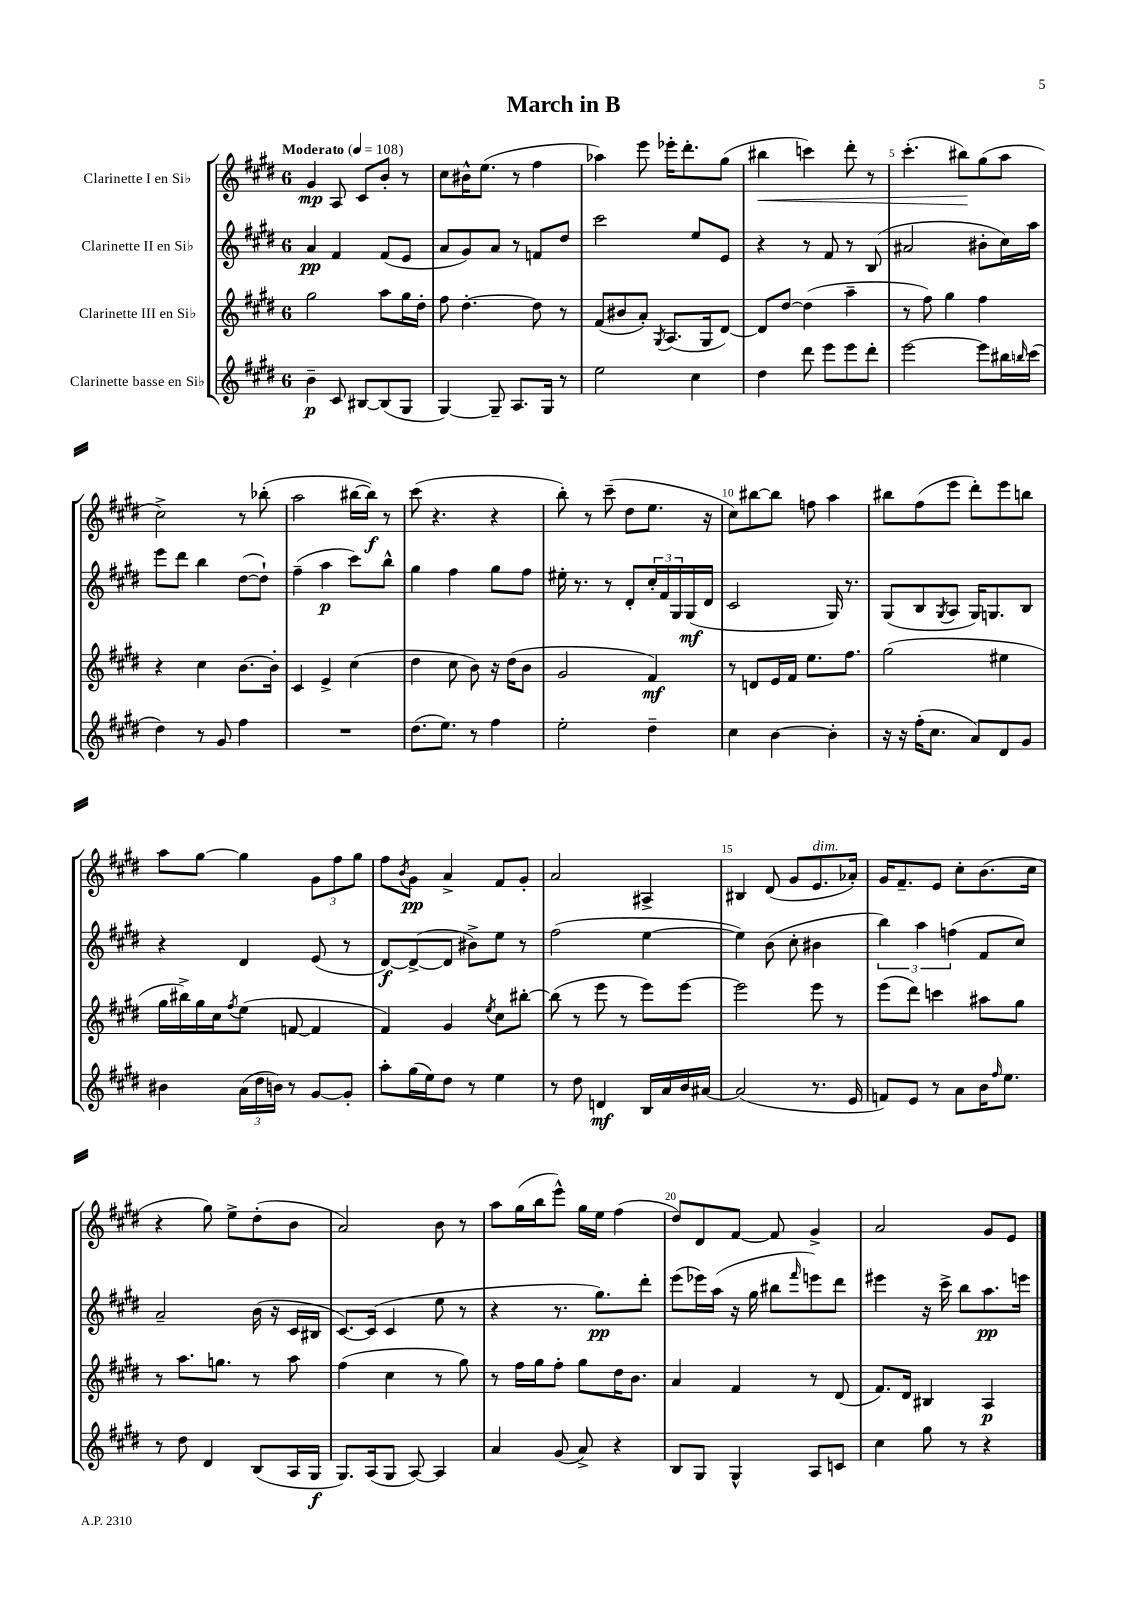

**kern	**kern	**kern	**kern
*staff4	*staff3	*staff2	*staff1
*clefG2	*clefG2	*clefG2	*clefG2
*k[f#c#g#d#]	*k[f#c#g#d#]	*k[f#c#g#d#]	*k[f#c#g#d#]
*M6/8	*M6/8	*M6/8	*M6/8
*MM108	*MM108	*MM108	*MM108
4b~	2gg#	4a	4g#
8c#	.	4f#	8A
[8B#	.	.	8c#
(8B#]	8aa	(8f#	8b'
8G#	16gg#	8e	8r
.	16dd#'	.	.
=	=	=	=
[4G#)	8ff#	8a	8cc#
.	[4.dd#'	8g#)	16b#^^
.	.	.	(8.ee
8G#~]	.	8a	.
8.A	.	8r	8r
.	8dd#]	8f	4ff#
16G#	.	.	.
8r	8r	8dd#	.
=	=	=	=
2ee	(8f#	2ccc#	4aa-)
.	8b#	.	.
.	8a')	.	8eee
.	8qG#	.	.
.	(8.A	.	16eee-'
.	.	.	8.ddd#'
4cc#	.	8ee	.
.	16G#	.	.
.	[8d#)	8e	(8gg#
=	=	=	=
4dd#	8d#]	4r	4bb#
.	[8dd#	.	.
8ddd#	(4dd#]	8r	4ccc)
8eee	.	8f#	.
8eee	4aa~	8r	8ddd#'
8ddd#'	.	(8B	8r
=	=	=	=
[2eee	8r	2a#	(4.ccc#'
.	8ff#)	.	.
.	4gg#	.	.
.	.	.	8bb#)
8eee]	4ff#	8b#'	(8gg#
16bb#	.	16cc#)	8aa
16qqbb	.	.	.
(16ccc#	.	16aa	.
=	=	=	=
4dd#)	4r	8eee	2cc#^)
.	.	8ddd#	.
8r	4cc#	4bb	.
8g#	.	.	.
4ff#	[8.b	([8dd#	8r
.	.	8dd#`])	(8bb-'
.	16b']	.	.
=	=	=	=
2.r	4c#	(4ff#~	2aa
.	4e^	4aa	.
.	(4cc#	8ccc#)	[16bb#
.	.	.	16bb#])
.	.	8bb^^	8r
=	=	=	=
(8.dd#	4dd#	4gg#	(8ccc#
.	.	.	4.r
8.ee)	.	.	.
.	8cc#	4ff#	.
8r	8b)	.	.
4ff#	16r	8gg#	4r
.	(16dd#	.	.
.	8b	8ff#	.
=	=	=	=
2ee'	2g#	16ee#'	8bb')
.	.	8.r	.
.	.	.	8r
.	.	8r	(8ccc#~
.	.	8d#'	8dd#
4dd#~	4f#)	24cc#'	8.ee
.	.	24f#	.
.	.	24G#	.
.	.	(16G#	.
.	.	16d#	16r
=	=	=	=
4cc#	8r	2c#	8cc#)
.	8d	.	[8bb#
[4b	16e	.	8bb#]
.	16f#	.	.
.	8.ee	.	8ff
4b']	.	16G#)	4aa
.	8.ff#	8.r	.
=	=	=	=
16r	(2gg#	(8G#	8bb#
16r	.	.	.
(16ff#'	.	8B	(8ff#
8.cc#	.	.	.
.	.	8qG#	.
.	.	8A	8eee
8a)	.	16G#)	8ddd#')
.	.	8.G	.
8d#	4ee#	.	8eee
8g#	.	8B	8bb
=	=	=	=
4b#	16gg#	4r	8aa
.	16bb#^)	.	.
.	16gg#	.	[8gg#
.	16cc#	.	.
.	8qff#	.	.
(24a	(8ee	4d#	4gg#]
24dd#	.	.	.
24b)	.	.	.
8r	[8f	.	.
[8g#	4f]	(8e	12g#
.	.	.	12ff#
8g#']	.	8r	.
.	.	.	12gg#
=	=	=	=
8aa'	4f#)	[8d#)	8ff#
.	.	.	8qb
(16gg#	.	(8d#^_	8g#
16ee)	.	.	.
8dd#	4g#	8d#]	4a^
8r	.	8b#^)	.
.	8qee	.	.
4ee	8cc#	8ee	8f#
.	[8bb#'	8r	8g#'
=	=	=	=
8r	(8bb#]	(2ff#	2a
8dd#	8r	.	.
4d	8eee	.	.
.	8r	.	.
16B	8eee)	[4ee	4A#^
16a	.	.	.
16b	[8eee	.	.
[16a#	.	.	.
=	=	=	=
(2a#]	2eee]	4ee])	4B#
.	.	(8b	(8d#
.	.	8cc#'	8g#
8.r	8eee	4b#	8.e
.	8r	.	.
16e	.	.	16a-')
=	=	=	=
8f)	(8eee	6bb)	16g#
.	.	.	8.f#~
8e	8ddd#)	.	.
.	.	6aa	.
8r	4ccc	.	8e
.	.	(6ff	.
8a	.	.	8cc#'
16b	8aa#	8f#	(8.b
16qqff#	.	.	.
8.ee	.	.	.
.	8gg#	8cc#)	.
.	.	.	16cc#
=	=	=	=
8r	8r	2a~	4r
8dd#	8.aa	.	.
4d#	.	.	8gg#)
.	8.gg	.	.
.	.	.	8ee^
(8B	8r	(16b	(8dd#'
.	.	16r	.
16A	8aa	16c#	8b
16G#	.	16B#	.
=	=	=	=
8.G#)	(4ff#	[8.c#)	2a)
(16A	.	(16c#]	.
8G#	4cc#	4c#	.
[8A)	.	.	.
4A]	8r	8ee	8b
.	8gg#)	8r	8r
=	=	=	=
4a	8r	4r	8aa
.	16ff#	.	(16gg#
.	16gg#	.	16bb
(8g#	8ff#'	8.r	8eee^^)
8a^)	8gg#	.	16gg#
.	.	8.gg#)	16ee
4r	16dd#	.	(4ff#
.	8.b	.	.
.	.	8ddd#'	.
=	=	=	=
8B	4a	(8eee	8dd#)
8G#	.	16eee-)	8d#
.	.	(16aa	.
4G#^^	4f#	16r	[8f#
.	.	16gg#	.
.	.	8bb#	8f#]
.	.	16qqfff#	.
8A	8r	8eee)	4g#^
8c	(8d#	8ddd#	.
=	=	=	=
4cc#	8.f#)	4eee#	2a
.	16d#	.	.
8gg#	4B#	16r	.
.	.	16ccc#^	.
8r	.	8bb	.
4r	4A	8.aa	8g#
.	.	.	8e
.	.	16eee	.
==	==	==	==
*-	*-	*-	*-
